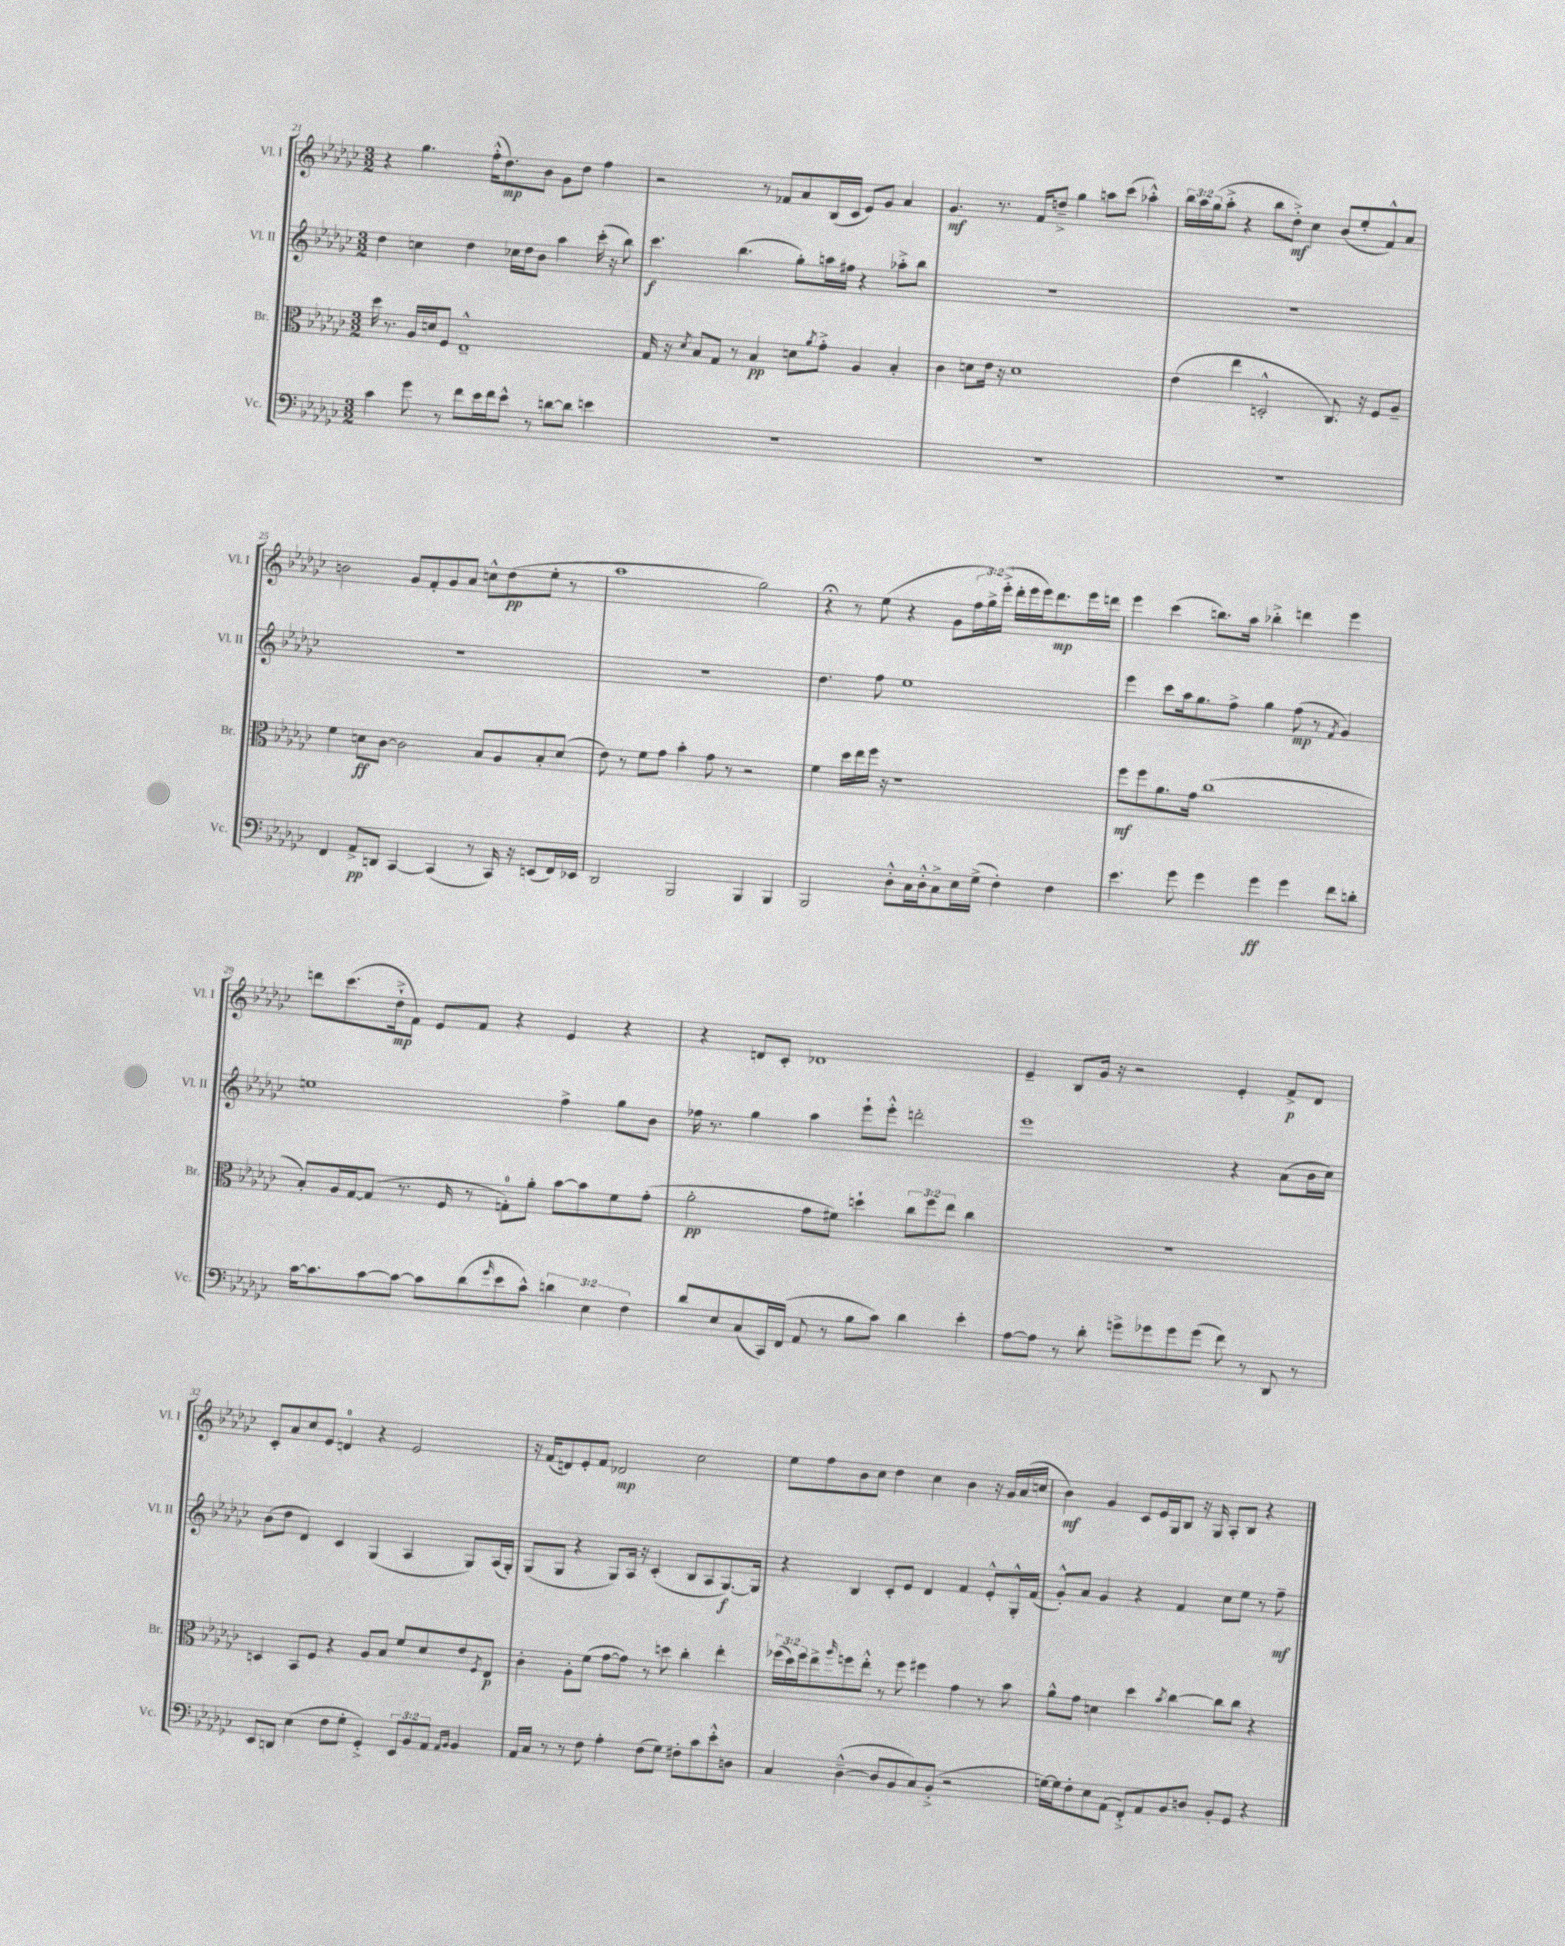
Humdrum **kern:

**kern	**dynam	**kern	**dynam	**kern	**dynam	**kern	**dynam
*part4	*part4	*part3	*part3	*part2	*part2	*part1	*part1
*staff4	*staff4	*staff3	*staff3	*staff2	*staff2	*staff1	*staff1
*I"Vc.	*	*I"Br.	*	*I"Vl. II	*	*I"Vl. I	*
*I'Vc.	*	*I'Br.	*	*I'Vl. II	*	*I'Vl. I	*
*clefF4	*	*clefC3	*	*clefG2	*	*clefG2	*
*k[b-e-a-d-g-c-]	*	*k[b-e-a-d-g-c-]	*	*k[b-e-a-d-g-c-]	*	*k[b-e-a-d-g-c-]	*
*M3/2	*	*M3/2	*	*M3/2	*	*M3/2	*
=21	=21	=21	=21	=21	=21	=21	=21
4c-\	.	16dd-\	.	4dd-\	.	4r	.
.	.	8.r	.	.	.	.	.
8g-\	.	16A-/LL	.	4ccn\	.	4.gg-\	.
.	.	16dn/J	.	.	.	.	.
8r	.	8F/J	.	.	.	.	.
8f\L	.	1E-~^^	.	4dd-\	.	.	.
16e-\L	.	.	.	.	.	(16ff'^^\KL	.
16f\J	.	.	.	.	.	8.dd-\)	mp
8e-^^\J	.	.	.	16cc-X\LL	.	.	.
.	.	.	.	16dd-\J	.	.	.
8r	.	.	.	8b-\J	.	8b-\J	.
[8dn\L	.	.	.	4aa-\	.	8g-\L	.
8d\J]	.	.	.	.	.	8dd-\J	.
4en\	.	.	.	(16ccc-'\	.	4ff\	.
.	.	.	.	16r	.	.	.
.	.	.	.	8bb-\)	.	.	.
=22	=22	=22	=22	=22	=22	=22	=22
1.r	.	16G-/	.	4.ccc-\	f	2r	.
.	.	16r	.	.	.	.	.
.	.	8qd-/	.	.	.	.	.
.	.	8B-/L	.	.	.	.	.
.	.	8G-/J	.	.	.	.	.
.	.	8r	.	(4.bb-\	.	.	.
.	.	4B-/	pp	.	.	8r	.
.	.	.	.	.	.	8f-X/L	.
.	.	8dn\L	.	8gg-'\L)	.	8a-/	.
.	.	8qa-/	.	.	.	.	.
.	.	8g-'^\J	.	16aan\L	.	(16B-/L	.
.	.	.	.	16ff#X\JJ	.	16c-/JJ	.
.	.	4A-/	.	4r	.	8e-/L)	.
.	.	.	.	.	.	8g-/J	.
.	.	4B-'/	.	8aa-X'^\L	.	4a-/	.
.	.	.	.	8bb-\J	.	.	.
=23	=23	=23	=23	=23	=23	=23	=23
1.r	.	4c-\	.	1.r	.	4.g-/	mf
.	.	8dn\L	.	.	.	.	.
.	.	16e-\Jk	.	.	.	8.r	.
.	.	16r	.	.	.	.	.
.	.	1d	.	.	.	.	.
.	.	.	.	.	.	16f/KL	.
.	.	.	.	.	.	8ddn~^/J	.
.	.	.	.	.	.	4gg-\	.
.	.	.	.	.	.	8aan\L	.
.	.	.	.	.	.	(8ccc-\J	.
.	.	.	.	.	.	4aa-X'^^\)	.
=24	=24	=24	=24	=24	=24	=24	=24
1.r	.	(4e-\	.	1.r	.	24bb-\LL	.
.	.	.	.	.	.	24aa-\	.
.	.	.	.	.	.	(24gg-\J	.
.	.	.	.	.	.	8aa-'^\J	.
.	.	4ee-\	.	.	.	4r	.
.	.	2Dn'^^/	.	.	.	8bb-\L	.
.	.	.	.	.	.	8dd-'^\J)	mf
.	.	.	.	.	.	4cc-\	.
.	.	8.C-/)	.	.	.	(8b-/L	.
.	.	.	.	.	.	8ee-'/	.
.	.	16r	.	.	.	.	.
.	.	8F/L	.	.	.	8f^^/)	.
.	.	8A-~/J	.	.	.	8a-/J	.
!!LO:LB:g=z
=25	=25	=25	=25	=25	=25	=25	=25
4FF/	.	4f\	.	1.r	.	2bn\	.
8AA-^/L	pp	8dn\L	ff	.	.	.	.
8DDn/J	.	[8c-\J	.	.	.	.	.
[4CC-/	.	2c-\]	.	.	.	8g-/L	.
.	.	.	.	.	.	8f'/	.
(4CC-/]	.	.	.	.	.	8g-/	.
.	.	.	.	.	.	8a-/J	.
8r	.	8B-/L	.	.	.	8ccn^^\L	.
16CC-/)	.	8A-/	.	.	.	(8dd-\	pp
16r	.	.	.	.	.	.	.
(8EEn/L	.	8B-'/	.	.	.	8ee-'\J	.
16FF/L)	.	(8d/J	.	.	.	8r	.
16EE-X/JJ	.	.	.	.	.	.	.
=26	=26	=26	=26	=26	=26	=26	=26
2DD-/	.	8e-\)	.	1.r	.	1aa-	.
.	.	8r	.	.	.	.	.
.	.	8f\L	.	.	.	.	.
.	.	8g-\J	.	.	.	.	.
2BBB-/	.	4b-'\	.	.	.	.	.
.	.	8g-\	.	.	.	.	.
.	.	8r	.	.	.	.	.
4BBB-/	.	2r	.	.	.	2gg-\)	.
4BBB-/	.	.	.	.	.	.	.
=27	=27	=27	=27	=27	=27	=27	=27
2BBB-/	.	4f\	.	4.dd-\	.	4r;<	.
.	.	16dd-\LL	.	.	.	8r	.
.	.	16ee-\	.	.	.	.	.
.	.	16ff\JJ	.	8ff\	.	(8ee-\	.
.	.	16r	.	.	.	.	.
8D-'^^\L	.	1r	.	1ee-	.	4r	.
16C-\L	.	.	.	.	.	.	.
16D-'^^\J	.	.	.	.	.	.	.
8C-^\	.	.	.	.	.	8g-\L	.
16E-\L	.	.	.	.	.	24ff\L	.
.	.	.	.	.	.	24gg-^\)	.
(16G-^\JJ	.	.	.	.	.	.	.
.	.	.	.	.	.	(24eee-'^\JJ	.
4F'\)	.	.	.	.	.	16ddd-'\LL	.
.	.	.	.	.	.	16eee-\	.
.	.	.	.	.	.	16eee-\J)	.
.	.	.	.	.	.	8.ddd-\	mp
4F\	.	.	.	.	.	.	.
.	.	.	.	.	.	16eee-\L	.
.	.	.	.	.	.	16dddn\JJ	.
=28	=28	=28	=28	=28	=28	=28	=28
4.e-\	.	8ff\L	mf	4eee-\	.	4eee-\	.
.	.	8ff\	.	.	.	.	.
.	.	8.a-\	.	8ccc-\L	.	(4ccc-\	.
8g-\	.	.	.	16aa-\k	.	.	.
.	.	16g-\Jk	.	8.gg-\	.	.	.
4g-\	.	(1cc-	.	.	.	8.bbn\L)	.
.	.	.	.	8ff^\J	.	.	.
.	.	.	.	.	.	16aa-\Jk	.
4g-\	ff	.	.	4gg-\	.	4bb-X'^\	.
4g-\	.	.	.	(8ff\	mp	4dddn\	.
.	.	.	.	8r	.	.	.
.	.	.	.	8qf/	.	.	.
8f\L	.	.	.	4g-/)	.	4eee-\	.
8dn'\J	.	.	.	.	.	.	.
!!LO:LB:g=z
=29	=29	=29	=29	=29	=29	=29	=29
[16c-\KL	.	8B-'/L)	.	1een	.	8dddn\L	.
8.c-\]	.	.	.	.	.	.	.
.	.	16A-/L	.	.	.	(8.ccc-\	.
.	.	[16G-/J	.	.	.	.	.
[8c-\	.	(8G-/J]	.	.	.	.	.
.	.	.	.	.	.	16dd-`^\k	mp
8c-\J_	.	8.r	.	.	.	8f\J)	.
8c-\L]	.	.	.	.	.	8e-/L	.
.	.	16F/	.	.	.	.	.
(8d-\	.	8r	.	.	.	8f/J	.
16qqg-/	.	.	.	.	.	.	.
8e-\	.	8Gn'\L)	.	.	.	4r	.
8c-^^\J)	.	8a-'\J	.	.	.	.	.
6dn\	.	[8b-\L	.	4ff^\	.	4e-/	.
.	.	8b-\]	.	.	.	.	.
6E-\	.	.	.	.	.	.	.
.	.	8f\	.	8gg-\L	.	4r	.
6F\	.	.	.	.	.	.	.
.	.	(8g-'\J	.	8b-\J	.	.	.
=30	=30	=30	=30	=30	=30	=30	=30
8d-/L	.	2a-'\	pp	16ff-X\	.	4r	.
.	.	.	.	8.r	.	.	.
8E-/	.	.	.	.	.	.	.
(8C-/	.	.	.	4gg-\	.	8dn/L	.
16CC-/L)	.	.	.	.	.	8c-'/J	.
(16FF/JJ	.	.	.	.	.	.	.
8AA-/	.	8g-\L	.	4aa-\	.	1d-X	.
8r	.	8f#X\J)	.	.	.	.	.
8B-\L	.	4ddn`\	.	8eee-`\L	.	.	.
8c-\J)	.	.	.	8eee-'^^\J	.	.	.
4d-\	.	12cc-\L	.	2dddn'\	.	.	.
.	.	12ff\	.	.	.	.	.
.	.	12ee-\J	.	.	.	.	.
4e-'\	.	4cc-\	.	.	.	.	.
=31	=31	=31	=31	=31	=31	=31	=31
[8A-\L	.	1.r	.	1eee-	.	4e-~/	.
8A-\J]	.	.	.	.	.	.	.
8r	.	.	.	.	.	8B-/L	.
8d-'\	.	.	.	.	.	16g-/Jk	.
.	.	.	.	.	.	16r	.
8gn^\L	.	.	.	.	.	2r	.
8g-X\	.	.	.	.	.	.	.
8g-\	.	.	.	.	.	.	.
(8g-\J	.	.	.	.	.	.	.
8f\)	.	.	.	4r	.	4e-'/	.
8r	.	.	.	.	.	.	.
8DD-/	.	.	.	(8a-\L	.	8f^/L	p
8r	.	.	.	16b-\L	.	8d-/J	.
.	.	.	.	16cc-\JJ)	.	.	.
!!LO:LB:g=z
=32	=32	=32	=32	=32	=32	=32	=32
8EE-/L	.	4Dn/	.	(8b-\L	.	8c-'/L	.
8DDn/J	.	.	.	8dd-\J	.	8a-/	.
(4E-\	.	8BB-/L	.	4d-/)	.	8cc-/	.
.	.	8F/J	.	.	.	8e-/J	.
8F\L	.	4r	.	4c-/	.	4dn/	.
8G-'\J	.	.	.	.	.	.	.
4GG-'^/)	.	8A-/L	.	(4G-/	.	4r	.
.	.	8B-/J	.	.	.	.	.
12EE-/L	.	8f/L	.	4A-/	.	2e-/	.
12BB-/	.	.	.	.	.	.	.
.	.	8d-/	.	.	.	.	.
12AA-/J	.	.	.	.	.	.	.
16qqAA-/LL	.	.	.	.	.	.	.
16qqBB-/JJ	.	.	.	.	.	.	.
4BB-/	.	8e-/	.	8G-/L)	.	.	.
.	.	8qF/	.	.	.	.	.
.	.	8E-/J	p	(16A-/L	.	.	.
.	.	.	.	16G-'/JJ)	.	.	.
=33	=33	=33	=33	=33	=33	=33	=33
16AA-/LL	.	4c-'\	.	(8G-/L	.	16r	.
16C-/JJ	.	.	.	.	.	(16f/KL	.
8r	.	.	.	8G-/J	.	8dn/)	.
8r	.	8A-'\L	.	4r	.	8e-'/	.
8F\	.	(8f\J	.	.	.	8f/J	.
4A-'\	.	[8g-\L	.	8G-/L)	.	2d-X/	mp
.	.	8g-\J])	.	16A-/Jk	.	.	.
.	.	.	.	16r	.	.	.
(8F\L	.	8r	.	(4c-'/	.	.	.
8G-\J)	.	8ddn\	.	.	.	.	.
8F#X'\L	.	4cc-'\	.	8B-/L	.	2cc-\	.
8c-\	.	.	.	8A-/	.	.	.
8e-'^^\	.	4ee-'\	.	[8.G-/)	f	.	.
8Dn\J	.	.	.	.	.	.	.
.	.	.	.	16G-/Jk]	.	.	.
=34	=34	=34	=34	=34	=34	=34	=34
4C-/	.	(24ff-X\LL	.	4r	.	8ee-\L	.
.	.	24dd-\)	.	.	.	.	.
.	.	24ff-\J	.	.	.	.	.
.	.	8ee-^\	.	.	.	8ff\	.
.	.	16qqaa-/	.	.	.	.	.
([4D-~^^\	.	8ffn\	.	4B-/	.	8b-\	.
.	.	8ee-'^^\J	.	.	.	8cc-\J	.
8D-/L]	.	8r	.	8c-'/L	.	4dd-\	.
8BB-/	.	8ff\	.	8e-/J	.	.	.
8C-/)	.	4ff#X\	.	4d-/	.	4cc-\	.
(8BB-'^/J	.	.	.	.	.	.	.
2r	.	4g-\	.	4f/	.	4b-\	.
.	.	8r	.	8e-'^^/L	.	16r	.
.	.	.	.	.	.	16g-/LL	.
.	.	8b-\	.	16G-'^^/L	.	(16a-/	.
.	.	.	.	(16f/JJ	.	16ccn/JJ	.
=35	=35	=35	=35	=35	=35	=35	=35
[16Gn\LL)	.	8a-^^\L	.	8g-'^^/L)	.	4b-\)	mf
16G\J]	.	.	.	.	.	.	.
8F'\	.	8g-\J	.	8a-/J	.	.	.
8E-\	.	4dn\	.	4g-/	.	4g-/	.
(8AA-\J	.	.	.	.	.	.	.
8FF'^/L)	.	4dd-\	.	4r	.	8c-/L	.
8AA-/	.	.	.	.	.	16e-/L	.
.	.	.	.	.	.	16G-/J	.
.	.	8qb-/	.	.	.	.	.
8BB-/	.	[4cc-\	.	4f/	.	8B-/J	.
8Dn/J	.	.	.	.	.	16r	.
.	.	.	.	.	.	16G-/	.
8BB-'/L	.	8cc-\L]	.	8cc-\L	.	8A-'/L	.
8GG-/J	.	8cc-\J	.	8ee-\J	.	8B-/J	.
4r	.	4r	.	8r	.	4r	.
.	.	.	.	8ff~\	mf	.	.
==	==	==	==	==	==	==	==
*-	*-	*-	*-	*-	*-	*-	*-
